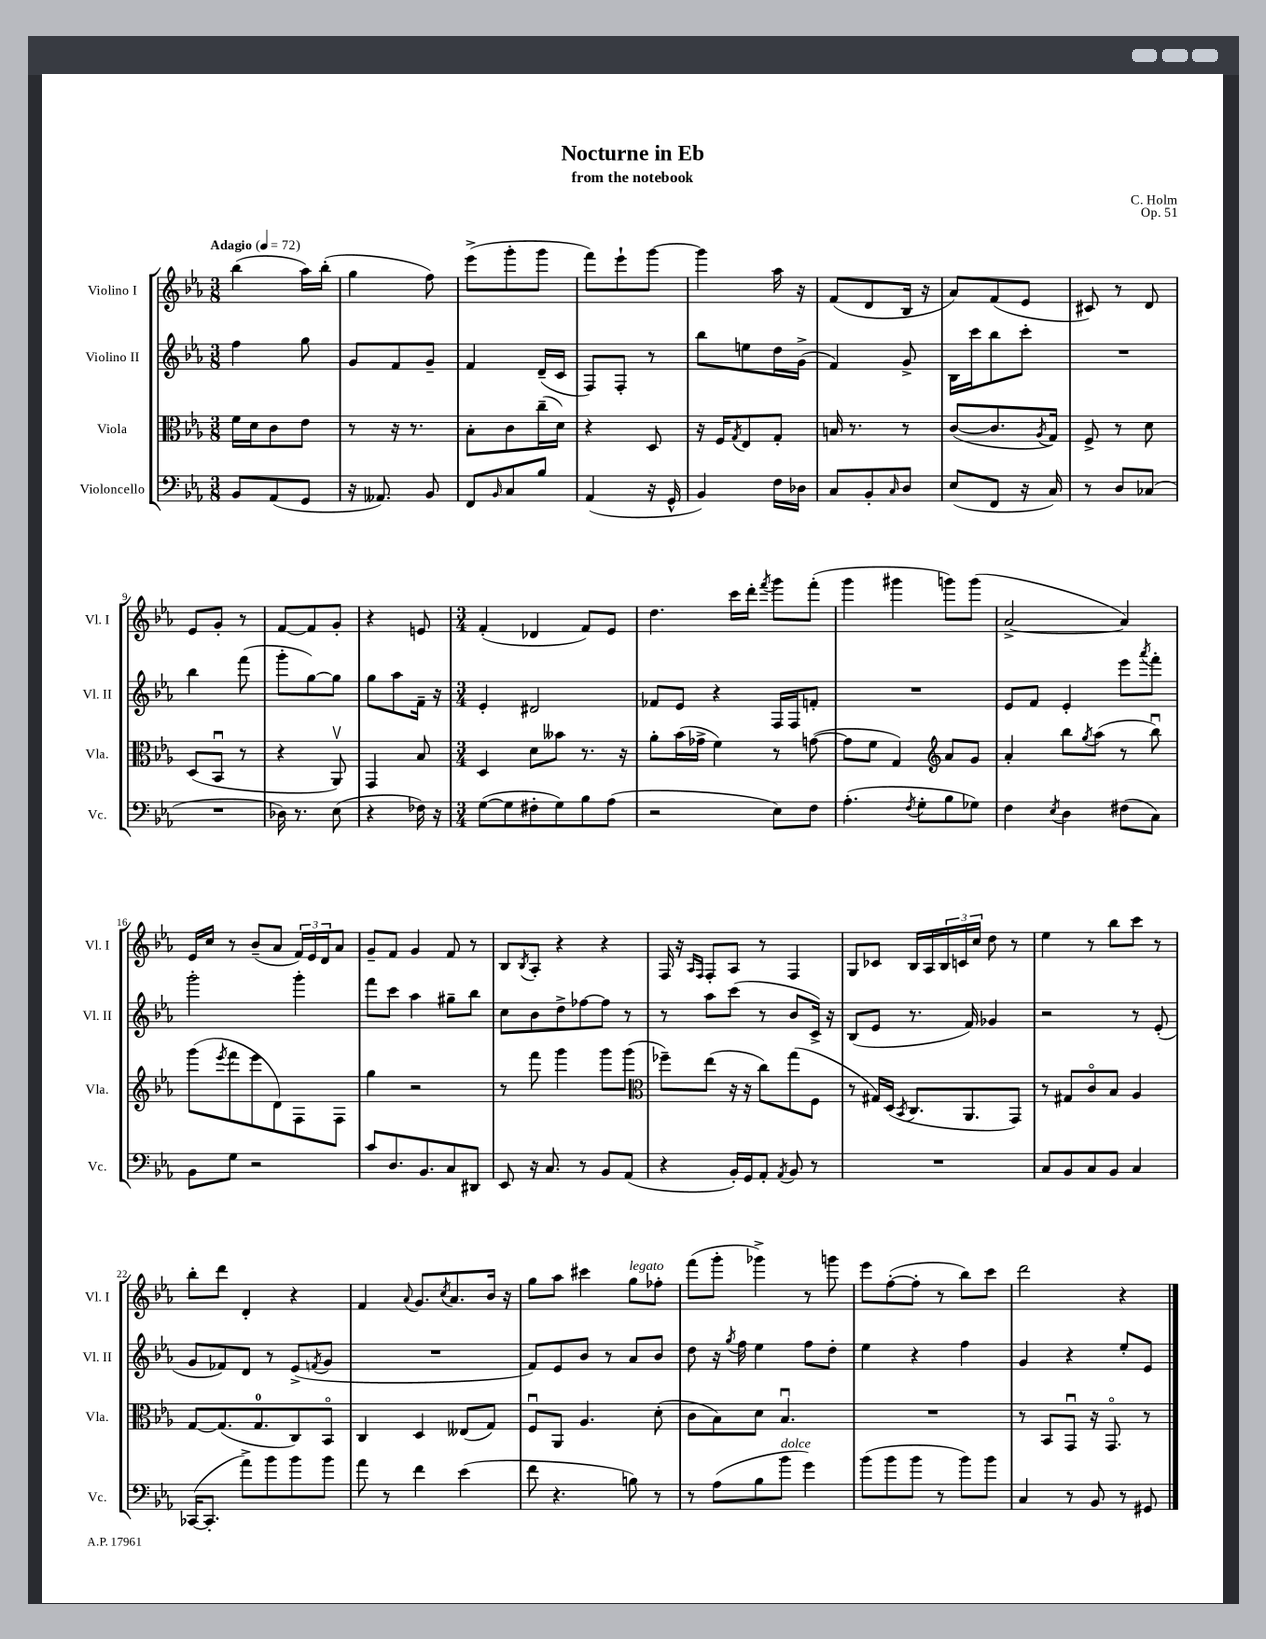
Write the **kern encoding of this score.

**kern	**kern	**kern	**kern
*part4	*part3	*part2	*part1
*staff4	*staff3	*staff2	*staff1
*I"Violoncello	*I"Viola	*I"Violino II	*I"Violino I
*I'Vc.	*I'Vla.	*I'Vl. II	*I'Vl. I
*clefF4	*clefC3	*clefG2	*clefG2
*k[b-e-a-]	*k[b-e-a-]	*k[b-e-a-]	*k[b-e-a-]
*M3/8	*M3/8	*M3/8	*M3/8
*MM72	*MM72	*MM72	*MM72
=1	=1	=1	=1
!	!	!	!LO:TX:a:B:t=Adagio
8BB-/L	16f\LL	4ff\	(4bb-\
.	16d\J	.	.
(8AA-/	8c\	.	.
8GG/J	8e-\J	8gg\	16aa-\LL)
.	.	.	(16bb-'\JJ
=2	=2	=2	=2
16r	8r	8g/L	4gg\
8.AA--X/)	.	.	.
.	16r	8f/	.
.	8.r	.	.
8BB-/	.	8g~/J	8ff\)
=3	=3	=3	=3
8FF/L	8B-'\L	4f/	(8eee-^\L
16qqBB-/	.	.	.
8C/	8c\	.	8ggg'\
8B-/J	(16cc~\L	(16d~/LL	8ggg\J
.	16d\JJ)	16c/JJ	.
=4	=4	=4	=4
(4AA-/	4r	8F/L)	8fff\L)
.	.	8F'/J	8eee-`\
16r	8D/	8r	[8ggg\J
16GG^^/	.	.	.
=5	=5	=5	=5
4BB-/)	16r	8bb-\L	4ggg\]
.	16F/KL	.	.
.	8qG/	.	.
.	8E-/	8een\	.
16F\LL	8G'/J	16dd\L	16aa-\
16D-X\JJ	.	(16g^\JJ	16r
=6	=6	=6	=6
8C/L	16Bn/	4f/)	(8f/L
.	8.r	.	.
8BB-'/	.	.	8d/
16qqC/	.	.	.
8D/J	8r	8g^/	16B-/Jk
.	.	.	16r
=7	=7	=7	=7
(8E-/L	([8c/L	16B-\LL	8a-/L)
.	.	16ccc\J	.
8FF/J	8.c/]	8bb-\	(8f/
16r	.	8ccc'\J	8e-/J
.	8qA-/	.	.
16C/)	16G/Jk)	.	.
=8	=8	=8	=8
8r	8F^/	4.r	8c#X/)
8D/L	8r	.	8r
(8C-X/J	8d\	.	8d/
!!LO:LB:g=z
=9	=9	=9	=9
4.r	(8D/L	4bb-\	8e-/L
.	8BB-u/J	.	8g'/J
.	8r	(8fff\	8r
=10	=10	=10	=10
16D-X\)	4r	8ggg'\L	[8f/L
8.r	.	.	.
.	.	[8gg\)	8f/]
(8E-\	8AA-v/)	8gg\J]	8g'/J
=11	=11	=11	=11
4r	4GG/	8gg\L	4r
.	.	8aa-\	.
16F-X\)	8B-/	16f~\Jk	8en/
16r	.	16r	.
=12	=12	=12	=12
*M3/4	*M3/4	*M3/4	*M3/4
([8G\L	4D/	4e-'/	(4f'/
8G\]	.	.	.
8F#X'\	8d\L	2d#X/	4d-X/
8G\)	8b--X\J	.	.
8B-\	8.r	.	8f/L)
(8A-\J	.	.	8e-/J
.	16r	.	.
=13	=13	=13	=13
2r	8a-'\L	8f-X/L	4.dd\
.	(16b-\L	8e-/J	.
.	16g-X^\JJ	.	.
.	4f\)	4r	.
.	.	.	16ccc\LL
.	.	.	16ddd'\JJ
.	.	.	8qfff/
8E-\L)	8r	16F/LL	8ggg\L
.	.	16F/J	.
8F\J	([8gn\	8fn'/J	(8fff'\J
=14	=14	=14	=14
(4.A-'\	8g\L]	2.r	4ggg\
.	8f\J	.	.
.	4G/)	.	4ggg#X\
8qF/	.	.	.
8G'\L	.	.	.
*	*clefG2	*	*
8B-\	8a-/L	.	8gggn\L)
8G-X\J)	8g/J	.	(8ggg\J
=15	=15	=15	=15
4F\	4a-'/	8e-/L	[2a-^/
.	.	8f/J	.
8qE-/	.	.	.
4D\	8bb-\L	4e-'/	.
.	8qgg/	.	.
.	(8aa-\J	.	.
(8F#X\L	8r	8eee-\L	4a-/])
.	.	8qaaa-/	.
8C\J)	8bb-u\)	8fff'\J	.
!!LO:LB:g=z
=16	=16	=16	=16
8BB-\L	(8ggg\L	2ggg'\	16e-/LL
.	.	.	16cc/JJ
.	8qeee-/	.	.
8G\J	8fff\	.	8r
2r	8eee-\	.	(8b-~/L
.	8d\)	.	8a-/J
.	8F\	4ggg'\	24f/LL)
.	.	.	24e-/
.	.	.	24d/J
.	8F\J	.	8a-/J
=17	=17	=17	=17
8c/L	4gg\	8fff\L	8g~/L
8.D/	.	8ccc\J	8f/J
.	2r	4aa-\	4g/
8.BB-/	.	.	.
8C/	.	8gg#X~\L	8f/
8DD#X/J	.	8bb-\J	8r
=18	=18	=18	=18
8EE-/	8r	8cc\L	8B-/L
.	.	.	8qB-/
16r	8fff\	8b-\	8A-'/J
8.C/	.	.	.
.	4ggg\	8dd^\	4r
8r	.	[8ff-X\	.
8BB-/L	8ggg\L	8ff-\J]	4r
(8AA-/J	(8ggg\J	8r	.
=19	=19	=19	=19
*	*clefC3	*	*
4r	8ff-X~\L)	8r	16F/
.	.	.	16r
.	.	.	16qqA-/LL
.	.	.	16qqF/JJ
.	(8ee-\J	8aa-\L	8F'/L
16BB-'/LL)	16r	(8ccc\J	8A-/J
16GG/J	16r	.	.
8AA-'/J	8cc\L)	8r	8r
8qAA-/	.	.	.
8BB-/	(8gg\	8b-/L	4F/
8r	8F\J	16c^/Jk)	.
.	.	16r	.
=20	=20	=20	=20
2.r	8r	(8B-/L	8G/L
.	16G#X/LL)	8e-/J	8c-X/J
.	(16D/JJ	.	.
.	8qBB-/	.	.
.	8.C/L	8.r	16B-/LL
.	.	.	16A-/
.	.	.	24B-/
.	.	.	24cn/
.	8.AA-/	16f/)	.
.	.	.	24cc/JJ
.	.	4g-X/	8dd\
.	8GG/J)	.	8r
=21	=21	=21	=21
8C/L	8r	2r	4ee-\
8BB-/	8G#X/L	.	.
8C/	8c/	.	8r
8BB-/J	8B-/J	.	8bb-\L
4C/	4A-/	8r	8ccc\J
.	.	(8e-'/	8r
!!LO:LB:g=z
=22	=22	=22	=22
([16CC-X/KL	[8G/L	8g/L	8bb-'\L
8.CC-'/J]	.	.	.
.	(8.G/]	8f-X/)	8ddd\J
8a-^\L)	.	8d/J	4d'/
.	8.G/	.	.
8b-\	.	8r	.
8b-\	8C/)	(8e-^/L	4r
.	.	8qfn/	.
8b-\J	8BB-/J	8g/J	.
=23	=23	=23	=23
8a-\	4C/	2.r	4f/
8r	.	.	.
.	.	.	8qqa-/
4f\	4D/	.	8.g/L
.	.	.	8qcc/
.	.	.	8.a-/
(4e-\	(8E--X/L	.	.
.	8G/J)	.	16b-/Jk
.	.	.	16r
=24	=24	=24	=24
8f\	8Fu/L	8f/L)	8gg\L
4.r	8AA-/J	8e-/	8aa-\J
.	4.A-/	8b-/J	4ccc#X\
.	.	8r	.
!	!	!	!LO:TX:a:i:t=legato
8Bn\)	.	8a-/L	8gg\L
8r	(8d'\	8b-/J	8ff-X'\J
=25	=25	=25	=25
8r	8c\L	8dd\	(8fff\L
(8A-\L	8B-\)	16r	8ggg'\J
.	.	8qgg/	.
.	.	16ff\	.
8B-\	8d\J	4ee-\	4ggg-X^\)
!LO:TX:a:i:t=dolce	!	!	!
8b-\J	4.B-u/	.	.
4g\)	.	8ff\L	8r
.	.	8dd'\J	8gggn\
=26	=26	=26	=26
(8b-\L	2.r	4ee-\	8eee-\L
8b-\	.	.	([8ff'\
8b-\J	.	4r	8ff'\J]
8r	.	.	8r
8b-\L)	.	4ff\	8bb-\L)
8b-\J	.	.	8ccc\J
=27	=27	=27	=27
4C/	8r	4g/	2ddd\
.	8BB-/L	.	.
8r	8GGu/J	4r	.
8BB-/	16r	.	.
.	8.GG/	.	.
8r	.	8ee-'/L	4r
8GG#X/	8r	8e-/J	.
==	==	==	==
*-	*-	*-	*-
